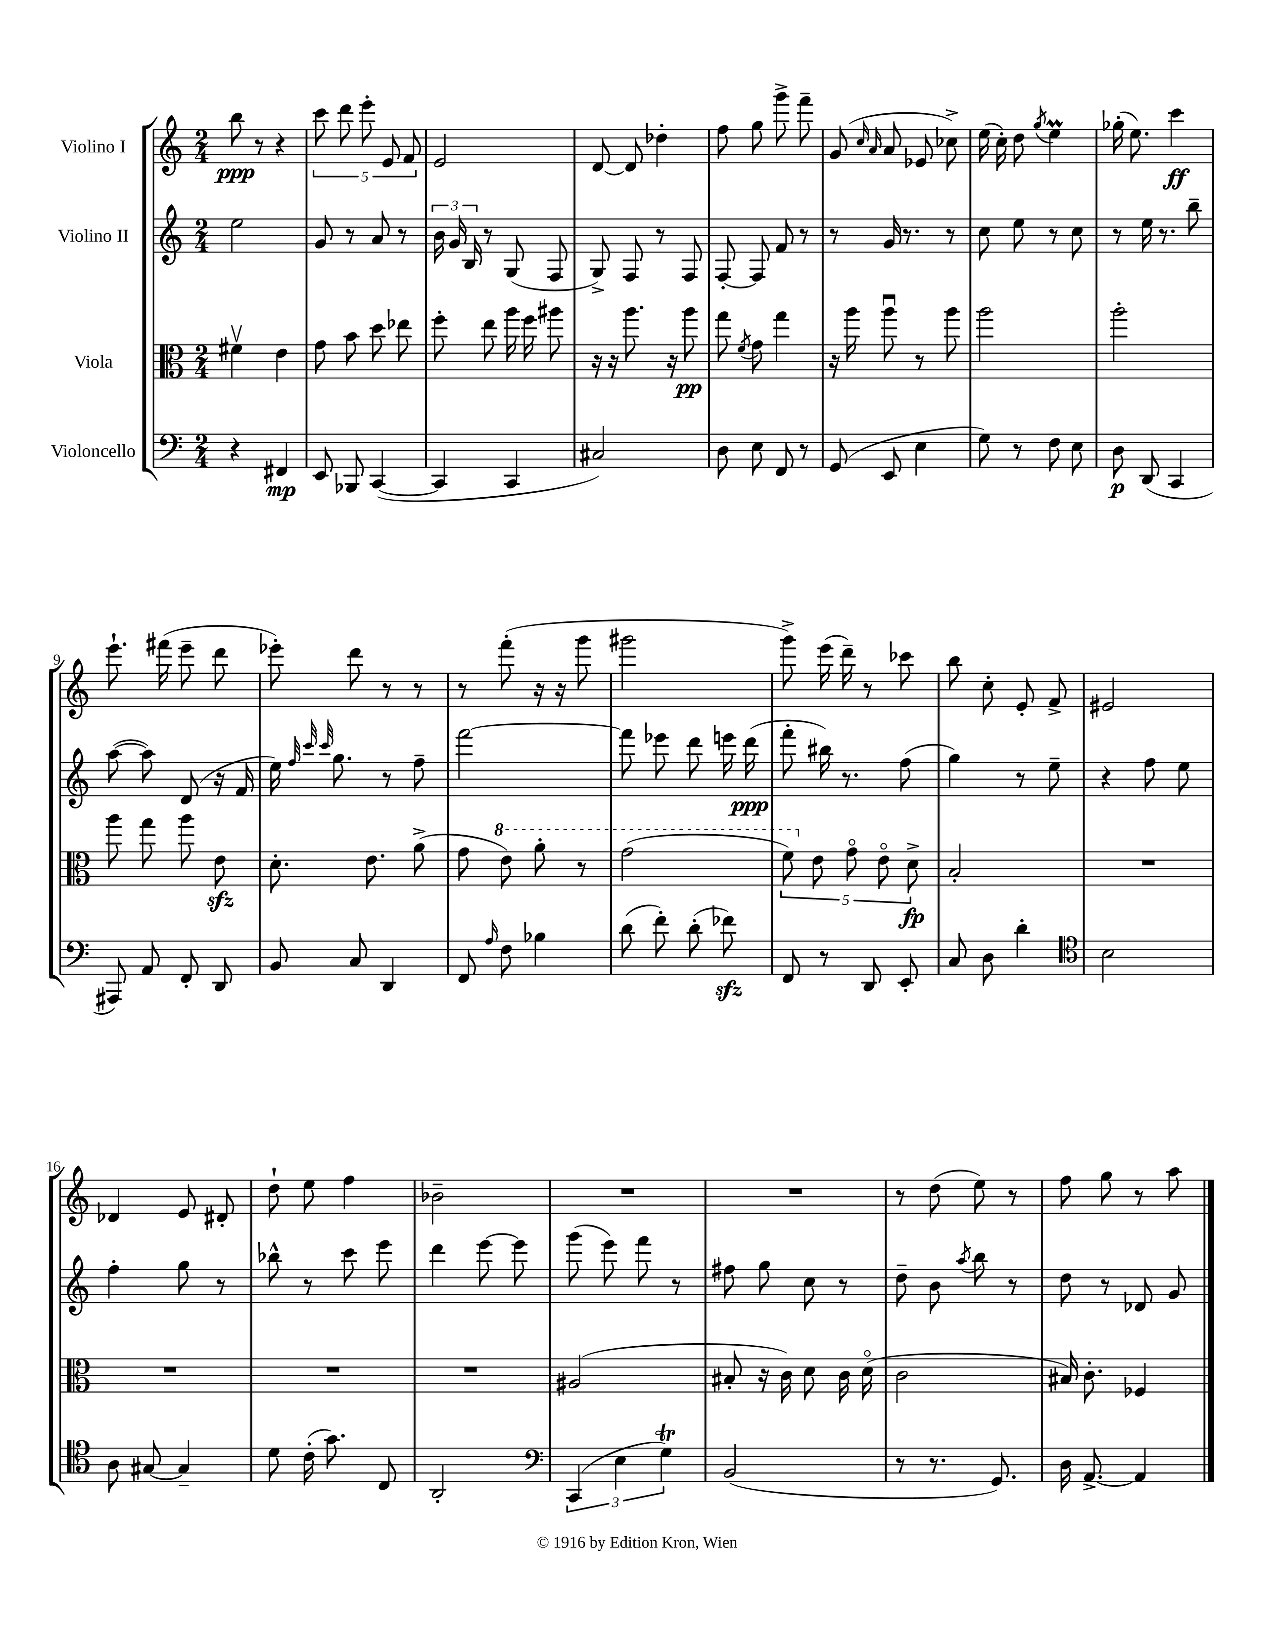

**kern	**kern	**kern	**kern
*staff4	*staff3	*staff2	*staff1
*clefF4	*clefC3	*clefG2	*clefG2
*k[]	*k[]	*k[]	*k[]
*M2/4	*M2/4	*M2/4	*M2/4
4r	4f#v	2ee	8bb
.	.	.	8r
4FF#	4e	.	4r
=	=	=	=
8EE	8g	8g	10ccc
.	.	.	10ddd
8BBB-	8b	8r	.
.	.	.	10eee'
([4CC	8dd	8a	.
.	.	.	10e
.	8ee-	8r	.
.	.	.	10f
=	=	=	=
4CC]	8ff'	24b	2e
.	.	24g	.
.	.	24B	.
.	8ee	8r	.
4CC	16aa	(8G	.
.	16ff	.	.
.	8aa#	8F	.
=	=	=	=
2C#)	16r	8G^)	[8d
.	16r	.	.
.	8.aa	8F	8d]
.	.	8r	4dd-'
.	16r	.	.
.	8aa	8F	.
=	=	=	=
8D	8gg	[8F'	8ff
.	8qf	.	.
8E	8g	8F]	8gg
8FF	4gg	8f	8ggg^
8r	.	8r	8fff~
=	=	=	=
(8GG	16r	8r	(8g
.	16aa	.	.
.	.	.	16qqcc
.	.	.	16qqa
8EE	8aau	16g	8a
.	.	8.r	.
4E	8r	.	8e-
.	8aa	8r	8cc-^)
=	=	=	=
8G)	2aa	8cc	(16ee
.	.	.	16cc')
8r	.	8ee	8dd
.	.	.	8qgg
8F	.	8r	4ee
8E	.	8cc	.
=	=	=	=
8D	2aa'	8r	(16gg-'
.	.	.	8.ee)
(8DD	.	16ee	.
.	.	8.r	.
4CC	.	.	4ccc
.	.	8bb~	.
=	=	=	=
8AAA#)	8aa	([8aa	8.eee`
8AA	8gg	8aa])	.
.	.	.	(16fff#
8FF'	8aa	(8d	8eee~
8DD	8e	16r	8ddd
.	.	16f	.
=	=	=	=
8BB	8.d'	16ee)	8eee-')
.	.	32qqff	.
.	.	32qqccc	.
.	.	32qqccc	.
.	.	8.gg	.
8C	.	.	8ddd
.	8.e	.	.
4DD	.	8r	8r
.	(8a^	8ff~	8r
=	=	=	=
8FF	8g	[2fff	8r
16qqA	.	.	.
8F	8ee)	.	(8fff'
4B-	8aa'	.	16r
.	.	.	16r
.	8r	.	8ggg
=	=	=	=
(8d	(2gg	8fff]	2ggg#
8f')	.	8eee-	.
(8d'	.	8ddd	.
8f-)	.	16eee	.
.	.	(16ddd	.
=	=	=	=
8FF	10ff)	8fff'	8ggg^)
.	10e	.	.
8r	.	16bb#)	(16eee
.	.	8.r	16ddd~)
.	10go	.	.
8DD	.	.	8r
.	10eo	.	.
8EE'	.	(8ff	8ccc-
.	10d^	.	.
=	=	=	=
8C	2B'	4gg)	8bb
8D	.	.	8cc'
4d'	.	8r	8e'
.	.	8ee~	8f^
=	=	=	=
*clefC4	*	*	*
2B	2r	4r	2e#
.	.	8ff	.
.	.	8ee	.
=	=	=	=
8A	2r	4ff'	4d-
[8G#	.	.	.
4G#~]	.	8gg	8e
.	.	8r	8d#'
=	=	=	=
8d	2r	8bb-^^	8dd`
(16c'	.	8r	8ee
8.g)	.	.	.
.	.	8ccc	4ff
8C	.	8eee	.
=	=	=	=
2AA'	2r	4ddd	2b-~
.	.	[8eee	.
.	.	8eee]	.
=	=	=	=
*clefF4	*	*	*
(6CC	(2A#	(8ggg	2r
.	.	8eee)	.
6E	.	.	.
.	.	8fff	.
6G)	.	.	.
.	.	8r	.
=	=	=	=
(2BB	8B#'	8ff#	2r
.	16r	8gg	.
.	16c)	.	.
.	8d	8cc	.
.	16c	8r	.
.	(16do	.	.
=	=	=	=
8r	2c	8dd~	8r
8.r	.	8b	(8dd
.	.	8qaa	.
.	.	8bb	8ee)
8.GG)	.	.	.
.	.	8r	8r
=	=	=	=
16D	16B#)	8dd	8ff
[8.AA^	8.c'	.	.
.	.	8r	8gg
4AA]	4F-	8d-	8r
.	.	8g	8aa
==	==	==	==
*-	*-	*-	*-
